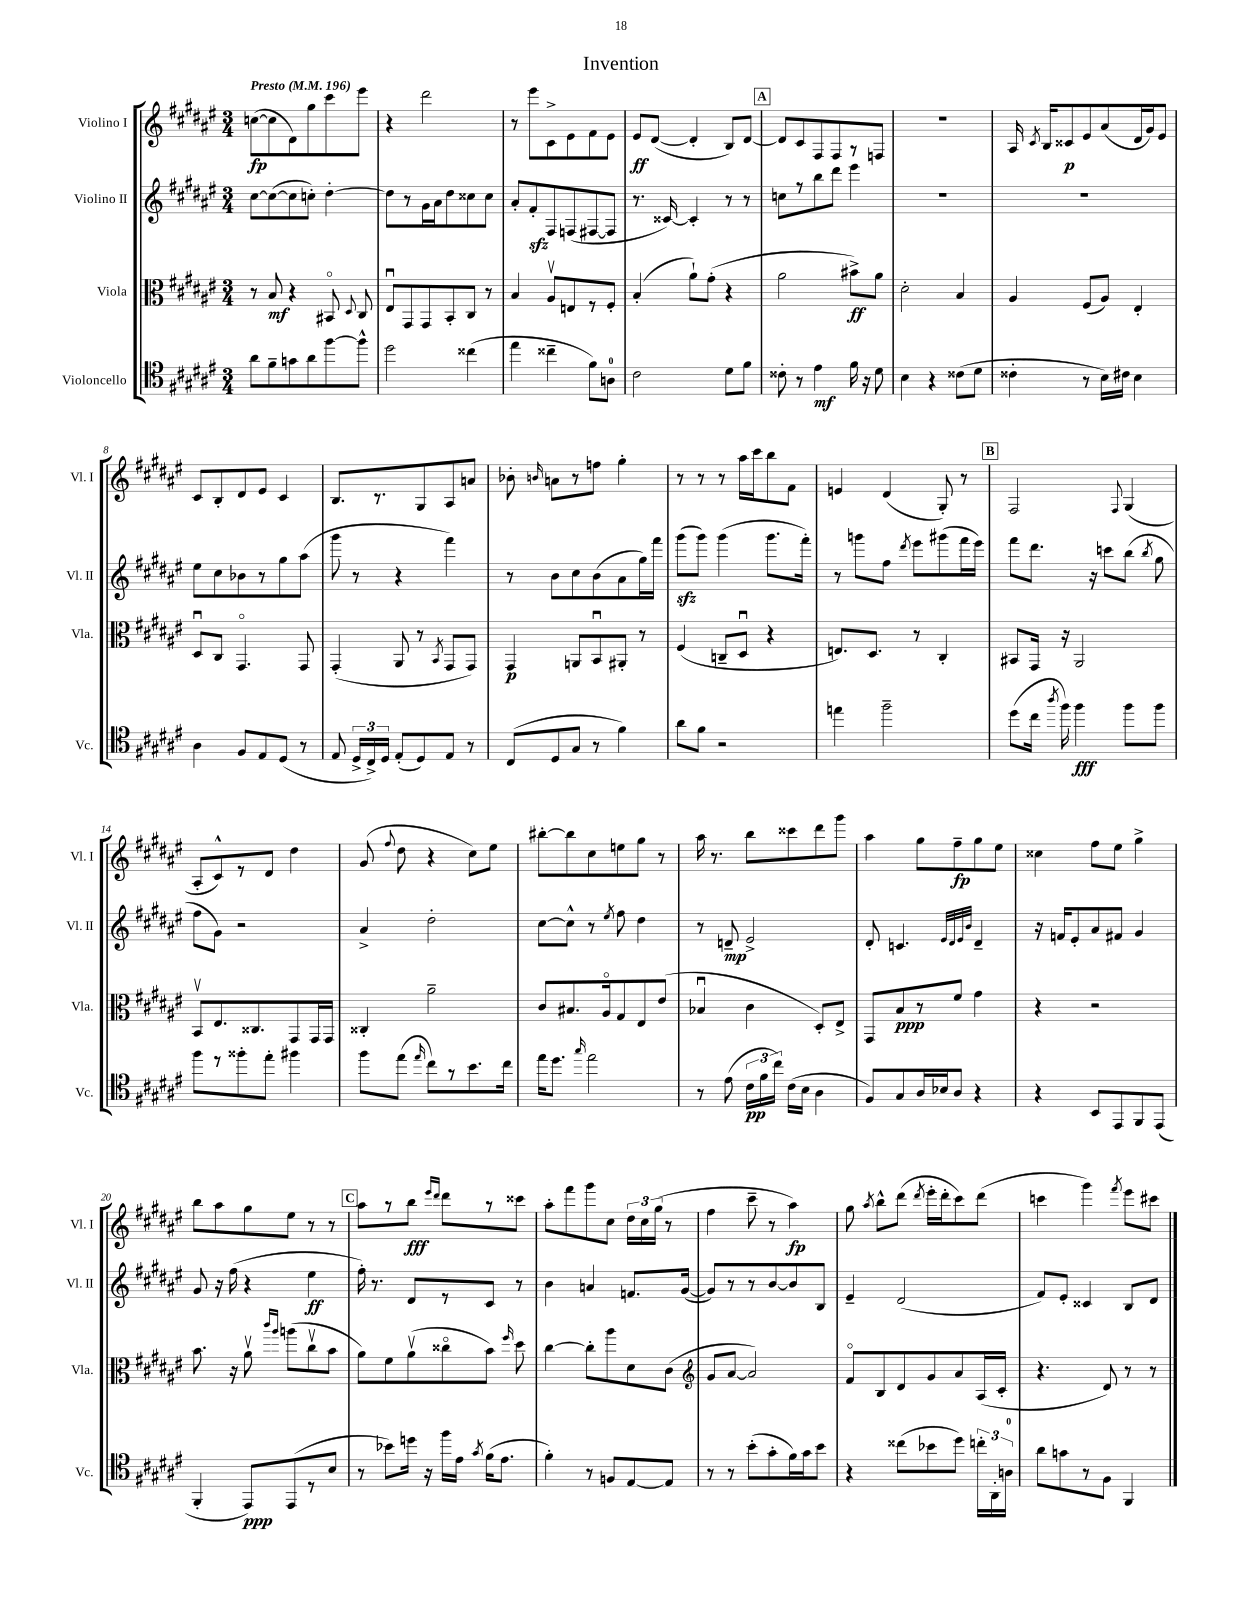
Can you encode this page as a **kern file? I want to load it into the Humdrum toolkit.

**kern	**kern	**kern	**kern
*staff4	*staff3	*staff2	*staff1
*clefC4	*clefC3	*clefG2	*clefG2
*k[f#c#g#d#a#e#]	*k[f#c#g#d#a#e#]	*k[f#c#g#d#a#e#]	*k[f#c#g#d#a#e#]
*M3/4	*M3/4	*M3/4	*M3/4
*MM196	*MM196	*MM196	*MM196
8a#\L	8r	[8cc#\L	([8cc\L
8f#~\	8B/	(8cc#\_	8cc\]
8g\	4r	8cc#\]	8d#\)
8a#\	.	8cc'\J)	8gg#\
[8ff#\	8BB#o/	[4dd#'\	8ccc#\
.	8qqD#/	.	.
8ff#^^\]J	8C#/	.	8eee#\J
=	=	=	=
2dd#\	8E#u/L	8dd#\]L	4r
.	8GG#/	8r	.
.	8GG#/	16g#\L	2ddd#\
.	.	16a#\J	.
.	8BB'/	8dd#\	.
(4cc##\	8C#/J	8cc##\	.
.	8r	8cc##\J	.
=	=	=	=
4ee#\	4B/	8a#'/L	8r
.	.	8f#'/	8eee#\L
4cc##~\	8A#v/L	8F#/	8c#^\
.	8E/	(8F/	8e#\
8f#\L)	8r	[8F#/	8f#\
8A\J	8F#'/J	8F#/]J	8e#\J
=	=	=	=
2c#\	(4B'/	8.r	8e#/L
.	.	.	([8d#/J
.	.	[16c##/)	.
.	8a#`\L)	4c##'/]	4d#'/]
.	(8g#'\J	.	.
8d#\L	4r	8r	8B/L)
8f#\J	.	8r	[8d#/J
=	=	=	=
8c##'\	2a#\	8cc\L	8d#/]L
8r	.	8r	8c#/
4e#\	.	8bb\	8F#/
.	.	8ddd#\J	8F#/
16f#\	8b#^\L)	4eee#\	8r
16r	.	.	.
8d#\	8a#\J	.	8F/J
=	=	=	=
4B\	2d#'\	2.r	2.r
4r	.	.	.
(8c##\L	4B/	.	.
8d#\J	.	.	.
=	=	=	=
4c##'\	4A#/	2.r	16A#/
.	.	.	8qc#/
.	.	.	16B/LK
.	.	.	8c##/
8r	(8F#/L	.	8e#/
16B\LL)	8A#/J)	.	(8a#/
16c#\JJ	.	.	.
4B\	4E#'/	.	16d#/L
.	.	.	16g#/J)
.	.	.	8e#/J
=	=	=	=
4A#\	8D#u/L	8ee#\L	8c#/L
.	8C#/J	8cc#\	8B'/
8F#/L	4.GG#o/	8b-\	8d#/
8E#/	.	8r	8e#/J
(8D#/J	.	8gg#\	4c#/
8r	8GG#/	(8aa#\J	.
=	=	=	=
8E#/	(4GG#'/	8ggg#\	8.B/L
24D#^/LL	.	8r	.
24C#^/)	.	.	.
.	.	.	8.r
24D#/JJ	.	.	.
(8E#'/L	8AA#/	4r	.
8D#/)	8r	.	8G#/
.	8qBB/	.	.
8E#/J	8GG#/L	4fff#\)	8A#/
8r	8GG#/J)	.	8a/J
=	=	=	=
(8C#/L	4GG#/	8r	8b-'\
.	.	.	16qqb/
8D#/	.	8b\L	8a\L
8G#/J	8AA/L	8cc#\	8r
8r	8BBu/	(8b\	8ff\J
4f#\)	8AA#'/J	8a#\	4gg#'\
.	8r	16gg#\L)	.
.	.	16fff#\JJ	.
=	=	=	=
8a#\L	(4F#/	(8ggg#\L	8r
8f#\J	.	8ggg#\J)	8r
2r	8C~/L	(4ggg#\	8r
.	8D#u/J	.	16aa#\LL
.	.	.	16ccc#\J
.	4r	8.ggg#\L	8bb\
.	.	.	8f#\J
.	.	16fff#'\Jk)	.
=	=	=	=
4ee\	8.E/L)	8r	4e/
.	.	8ggg\L	.
.	8.D#/J	.	.
2ff#~\	.	8ff#\J	(4d#/
.	.	8qddd#/	.
.	8r	8eee#\L	.
.	4C#'/	(8ggg#\	8G#'/)
.	.	16fff#\L	8r
.	.	16eee#\JJ)	.
=	=	=	=
(8dd#\L	8BB#/L	8fff#\L	2F#/
16cc#\Jk	16GG#/Jk	8.ddd#\J	.
8qaa#/	.	.	.
16ff#\)	16r	.	.
4ff#\	2AA#/	.	.
.	.	16r	.
.	.	8ccc\L	.
.	.	.	8qqF#/
8ff#\L	.	(8bb\J	(4G#/
.	.	8qbb/	.
8ff#\J	.	8gg#\	.
=	=	=	=
8ff#\L	8BBv/L	8ff#\L	8A#'/L
8r	8.E#/	8g#\J)	8c#^^/)
8ff##'\	.	2r	8r
.	8.C##/	.	.
8ee#'\J	.	.	8d#/J
4ff#\	8GG#/	.	4dd#\
.	16GG#/L	.	.
.	16GG#/JJ	.	.
=	=	=	=
8ff#\L	4C##'/	4a#^/	(8g#/
.	.	.	8qqff#/
(8ee#\J	.	.	8dd#\
16qqee#/	.	.	.
8cc#\L)	2a#~\	2dd#'\	4r
8r	.	.	.
8.b\	.	.	8cc#\L)
.	.	.	8ee#\J
16cc#\Jk	.	.	.
=	=	=	=
16ee#\LK	8c#/L	[8cc#\L	[8bb#'\L
8.dd#\J	.	.	.
.	8.B#/	8cc#^^\]J	8bb#\]
16qqgg#/	.	.	.
2ee#\	.	8r	8cc#\
.	16A#o/k	.	.
.	.	8qee#/	.
.	8G#/	8ff#\	8ee\
.	8E#/	4dd#\	8gg#\J
.	(8e#/J	.	8r
=	=	=	=
8r	4B-u/	8r	16aa#\
.	.	.	8.r
(8e#\	.	8d~/	.
24c#\LL	4c#\	2e#^/	8bb\L
24f#\	.	.	.
24cc#\JJ)	.	.	.
(16c#\LL	.	.	8ccc##\
16B\JJ	.	.	.
4A#\	8D#'/L)	.	8ddd#\
.	8E#^/J	.	8ggg#\J
=	=	=	=
8F#/L)	8GG#/L	8d#'/	4aa#\
8G#/	8B/	4.c/	.
16A#/L	8r	.	8gg#\L
16B-/J	.	.	.
8A#/J	8f#/J	.	8ff#~\
.	.	32qqe#/LLL	.
.	.	32qqd#/	.
.	.	32qqe#/	.
.	.	32qqb/JJJ	.
4r	4g#\	4d#~/	8gg#\
.	.	.	8ee#\J
=	=	=	=
4r	4r	16r	4cc##\
.	.	16f/LK	.
.	.	8e#'/	.
8BB/L	2r	8a#/	8ff#\L
8EE#/	.	8f#/J	8ee#\J
8FF#/	.	4g#/	4gg#^\
(8EE#/J	.	.	.
=	=	=	=
4FF#'/	8.b\	8g#/	8bb\L
.	.	16r	8aa#\
.	16r	(16ff#\	.
8EE#/L)	8a#v\	4r	8gg#\
.	16qqccc#/LL	.	.
.	16qqaa#/JJ	.	.
(8EE#/	(8aa\L	.	8ee#\J
8r	8cc#v\	4ee#\	8r
8B/J	8b\J	.	8r
=	=	=	=
8r	8a#\L)	16ff#'\)	8aa#\L
.	.	8.r	.
8b-\L)	8f#\	.	8r
16dd\Jk	(8a#v\	8d#/L	8bb\J
16r	.	.	.
.	.	.	16qqeee#/LL
.	.	.	16qqddd#/JJ
16ff#\LL	8cc##o\	8r	8ddd#\L
16e#\JJ	.	.	.
8qg#/	.	.	.
(16f#\LK	8b\J)	8c#/J	8r
8.e#\J	.	.	.
.	16qqff#/	.	.
.	8dd#\	8r	8ccc##\J
=	=	=	=
4f#'\)	[4cc#\	4b\	8aa#'\L
.	.	.	8fff#\
8r	8cc#'\]L	4a/	8ggg#\
8F/L	8aa#\	.	8cc#\J
[8E#/	8d#\	8.f/L	24dd#\LL
.	.	.	24cc#\
.	.	.	(24gg#\JJ
8E#/]J	(8c#\J	.	8r
.	.	([16g#/Jk	.
=	=	=	=
*	*clefG2	*	*
8r	8g#/L	8g#/]L)	4ff#\
8r	[8a#/J	8r	.
(8b'\L	2a#/])	8r	8ccc#~\
8g#'\	.	[8b/	8r
16f#\L)	.	8b/]	4aa#\)
16g#\J	.	.	.
8b\J	.	8B/J	.
=	=	=	=
4r	8f#o/L	4e#~/	8gg#\
.	.	.	8qaa#/
.	8B/	.	8bb^^\L
(8cc##\L	8d#/	(2d#/	(8ddd#\J
.	.	.	8qddd#/
8b-\	8g#/	.	16eee#'\LL
.	.	.	16ddd#'\J
8dd#\J)	8a#/	.	8ccc#\)
24cc'\LL	(16A#/L	.	(8ddd#\J
24AA#'\	.	.	.
.	16c#'/JJ	.	.
24A\JJ	.	.	.
=	=	=	=
8a#\L	4.r	8f#/L)	4ccc\
8g\	.	8e#'/J	.
8r	.	4c##/	4ggg#\)
8F#\J	8d#/)	.	.
.	.	.	8qfff#/
4FF#/	8r	8B/L	8eee#\L
.	8r	8d#/J	8ccc#\J
==	==	==	==
*-	*-	*-	*-
